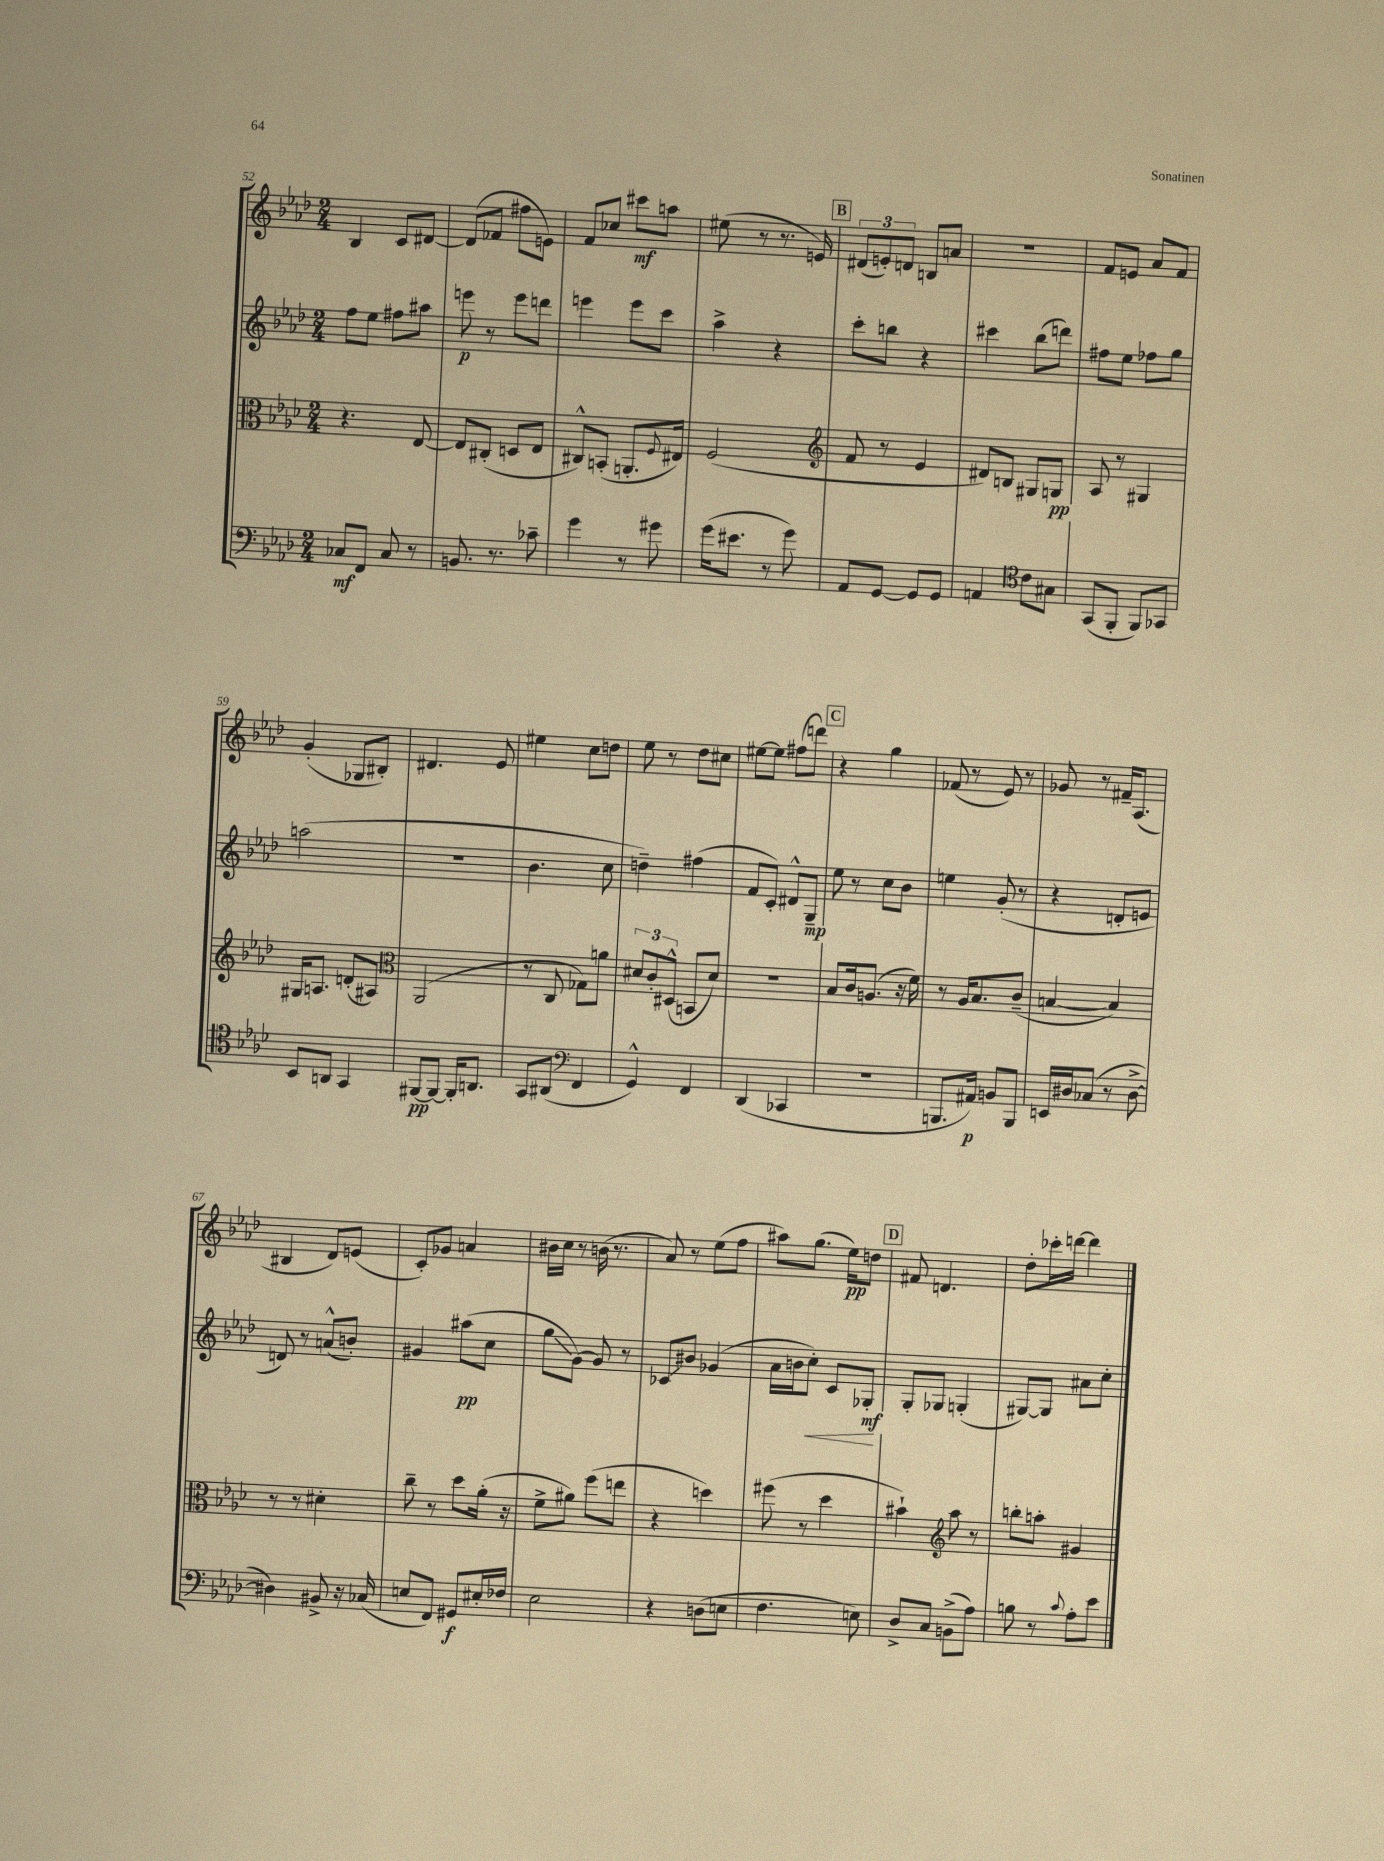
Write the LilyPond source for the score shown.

<<
\new StaffGroup <<
\new Staff = "s0" {
    \clef treble \key aes \major \numericTimeSignature \time 2/4
    bes4 c'8 dis'8~ |
    dis'8( fes'8 fis''8 e'8) |
    f'8 ces''8 cis'''8\mf a''8 |
    eis''8( r8 r8. e'16) |
    \mark \markup { \box "B" } \tuplet 3/2 { dis'8( e'8-.) d'8 } b8 a'8 |
    R2 |
    f'8 e'8 aes'8 f'8 |
    g'4-.( ges8 bis8-.) |
    dis'4. ees'8 |
    eis''4 c''8 d''8 |
    ees''8 r8 des''8 cis''8 |
    eis''8~ eis''8 fis''8( d'''8) |
    \mark \markup { \box "C" } r4 g''4 |
    fes'8( r8 ees'8) r8 |
    ges'8 r8 fis'16-- aes8.( |
    bis4 des'8) e'8( |
    c'8-.) ges'8 a'4 |
    bis'16 c''16 r8 b'16( r8. |
    aes'8) r8 ees''8( f''8 |
    ais''8) g''8.( ees''16\pp) d''8 |
    \mark \markup { \box "D" } fis'8 d'4. |
    des''8-. ces'''16-. d'''16~ d'''4 \bar "|." |
}
\new Staff = "s1" {
    \clef treble \key aes \major \numericTimeSignature \time 2/4
    f''8 ees''8 fis''8 ais''8 |
    e'''8\p r8 e'''8 d'''8 |
    e'''4 e'''8 c'''8 |
    aes''4-> r4 |
    \mark \markup { \box "B" } c'''8-. b''8 r4 |
    cis'''4 bes''8( d'''8) |
    fis''8 ees''8 fes''8 g''8 |
    a''2( |
    R2 |
    bes'4. c''8 |
    d''4--) fis''4( |
    f'8 c'8-.) dis'8-^ g8--\mp |
    \mark \markup { \box "C" } ees''8 r8 c''8 bes'8 |
    e''4 g'8-.( r8 |
    r4 d'8-. e'8 |
    d'8) r8 a'8-^( b'8-.) |
    gis'4 ais''8\pp( c''8 |
    g''8\glissando g'8~) g'8 r8 |
    ces'8\glissando bis'8 ges'4( |
    aes'16 b'16 c''8-.\<) c'8 ges8-.\mf\! |
    \mark \markup { \box "D" } g8-. ges8 g4-.( |
    gis8~) gis8 ais'8 c''8-. \bar "|." |
}
\new Staff = "s2" {
    \clef alto \key aes \major \numericTimeSignature \time 2/4
    r4. ees8~ |
    ees8 cis8-.( d8 ees8 |
    cis8-^) b,8-.( a,8.-. \appoggiatura { f8 } eis16) |
    f2( |
    \mark \markup { \box "B" } \clef treble f'8 r8 ees'4 |
    dis'8) b8 gis8 g8\pp |
    aes8 r8 gis4 |
    gis16 a8. d'8-.( ais8) |
    \clef alto aes,2( |
    r8 c8 ges8) a'8 |
    \tuplet 3/2 { dis'8 c'8-. dis8-^( } b,8 dis'8) |
    R2 |
    \mark \markup { \box "C" } bes8 c'16 a8.( r16 f'16) |
    r8 aes16 bes8. c'8--( |
    b4~ b4) |
    r8 r8 dis'4-. |
    c''8-- r8 des''8 aes'16-.( r16 |
    f'8-> ais'8) f''8( e''8 |
    r4 d''4) |
    fis''8( r8 des''4 |
    \mark \markup { \box "D" } bis'4-!) \clef treble aes''8 r8 |
    b''8-. a''8-. gis'4 \bar "|." |
}
\new Staff = "s3" {
    \clef bass \key aes \major \numericTimeSignature \time 2/4
    ces8\mf f,8 ces8 r8 |
    b,8. r8. ces'8-- |
    g'4 r8 gis'8 |
    g'16( eis'8. r8 g'8) |
    \mark \markup { \box "B" } aes,8 g,8~ g,8 g,8 |
    a,4 \clef tenor c'8 gis8 |
    g,8( f,8-. f,8) ges,8 |
    bes,8 a,8 g,4 |
    fis,8~\pp fis,8~ fis,16-. a,8. |
    g,8 ais,8( \clef bass f,4 |
    g,4-^) f,4 |
    des,4( ces,4 |
    \mark \markup { \box "C" } R2 |
    b,,8. ais,16\p) b,8 b,,8 |
    e,16 dis16 ces8( r8 dis8~-> |
    dis4) bis,8-> r16 ces16( |
    e8 f,8) gis,8\f eis16-. fes16 |
    ees2 |
    r4 d8( e8 |
    f4. e8) |
    \mark \markup { \box "D" } des8-> c8 b,8->( aes8) |
    b8 r8 \appoggiatura { c'8 } aes8-. ees'8 \bar "|." |
}
>>
>>
\layout { \context { \Score currentBarNumber = #52 } }
